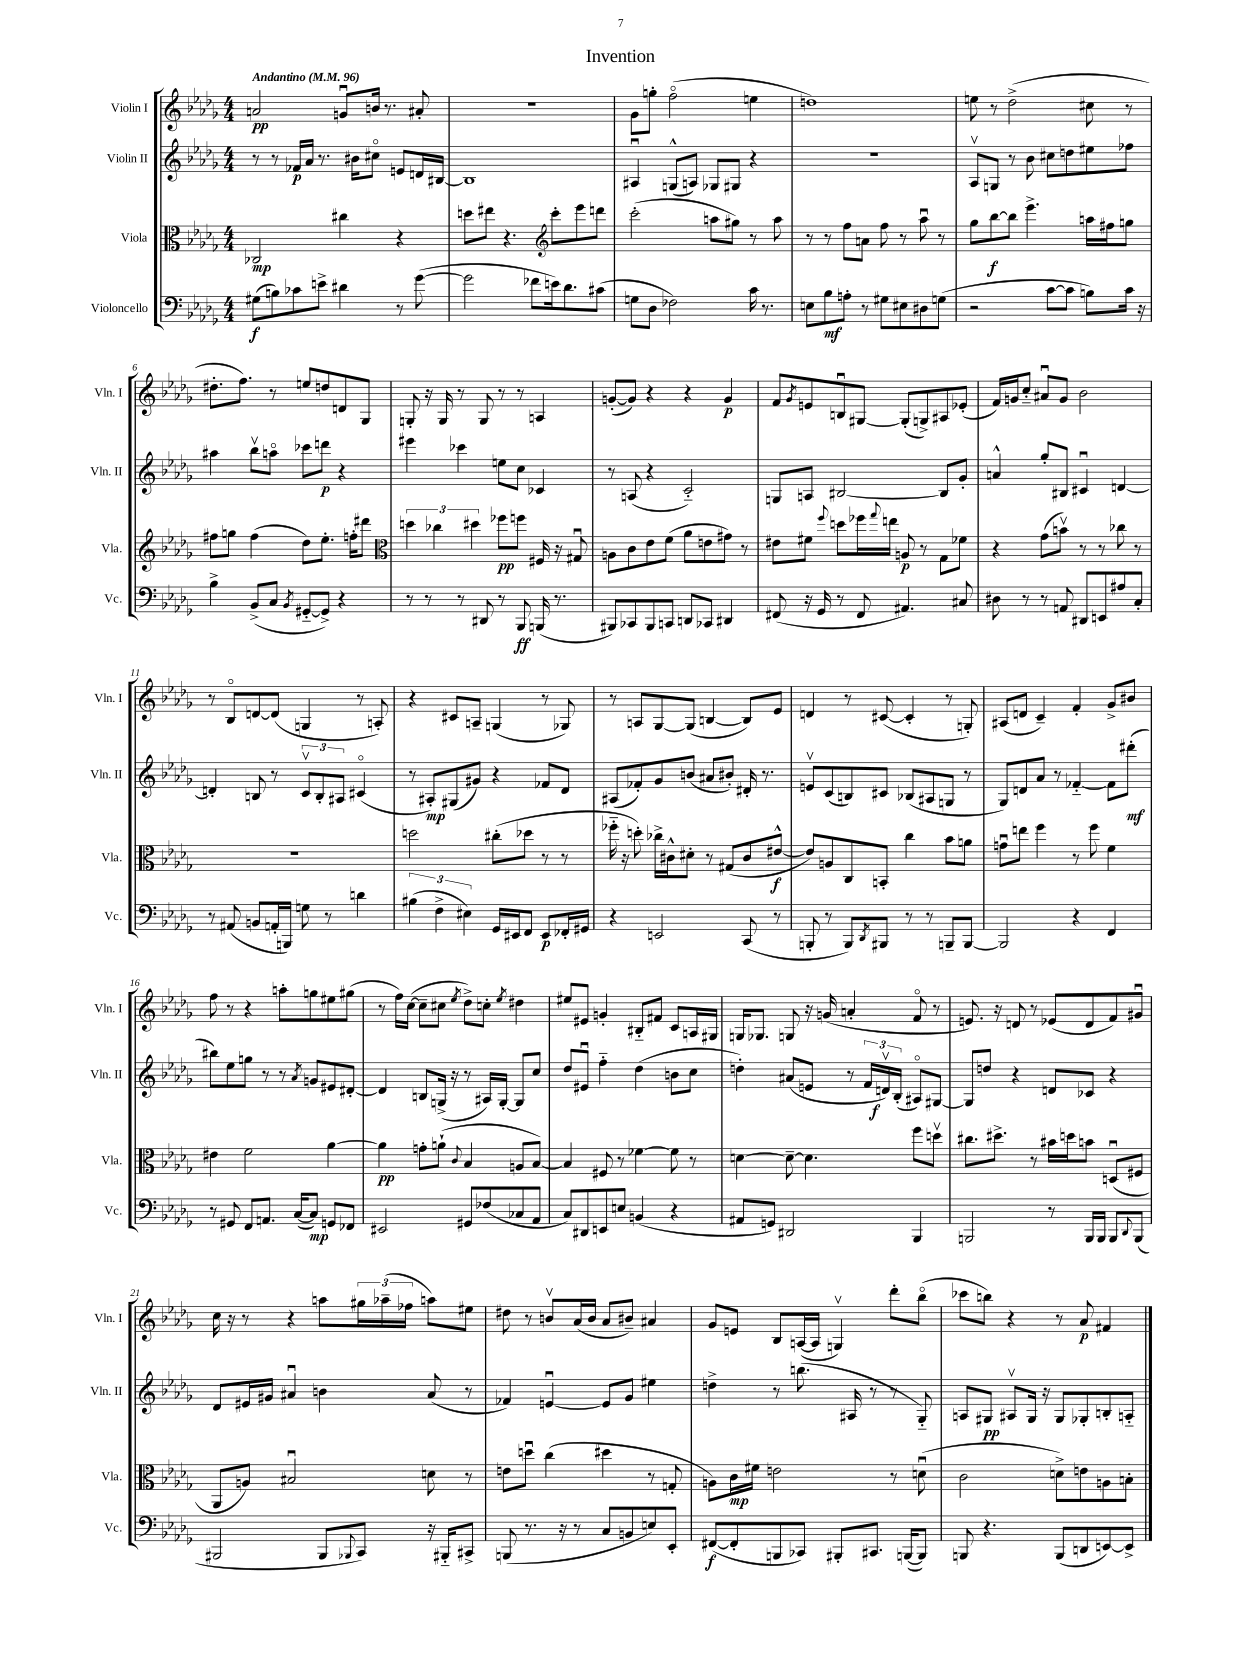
\header { title = "Invention" }
<<
\new StaffGroup <<
\new Staff = "s0" \with { instrumentName = "Violin I" shortInstrumentName = "Vln. I" } {
    \clef treble \key des \major \numericTimeSignature \time 4/4 \tempo "Andantino" 4 = 96
    a'2\pp g'8\downbow b'16 r8. ais'8-. |
    R1 |
    ges'8 g''8-. f''2\flageolet( e''4 |
    d''1) |
    e''8 r8 des''2->( cis''8 r8 |
    dis''8.-. f''8.) r8 e''8 d''8 d'8 ges8 |
    g8-. r16 g16 r8 g8 r8 r8 a4 |
    g'8~-.( g'8) r4 r4 g'4\p |
    f'8 \acciaccatura { ges'8 } e'8 b8\downbow gis8~ gis8-.( g8->) ais8 ees'8-.( |
    f'16) g'16 c''8-_ ais'8\downbow g'8 bes'2 |
    r8 bes8\flageolet d'8~ d'8( g4 r8 a8-.) |
    r4 cis'8 a8-- g4( r8 ges8) |
    r8 a8 ges8~ ges8( b4~ b8) ees'8 |
    d'4 r8 cis'8~( cis'4-. r8 g8-.) |
    ais8( d'8 c'4--) f'4-. ges'8-> bis'8 |
    f''8 r8 r4 a''8-. g''8 eis''8 gis''8( |
    r8 f''16) c''16~( c''8-- cis''8 \acciaccatura { ees''8 } des''8->) c''8-. \acciaccatura { ees''8 } dis''4 |
    eis''8 eis'8 g'4-. bis8-_ fis'8 c'8 a16 gis16 |
    g16 ges8. g8 r16 g'16( a'4-. f'8\flageolet r8 |
    e'8.) r16 d'8 r8 ees'8( d'8 f'8) gis'8\downbow |
    c''16 r16 r8 r4 a''8 \tuplet 3/2 { gis''16 aes''16--( fes''16 } a''8) eis''8 |
    dis''8 r8 b'8\upbow aes'16( b'16 aes'8 bis'8--) ais'4 |
    ges'8 e'8 bes8 a16~( a16 g4\upbow) des'''8-. bes''8\flageolet( |
    ces'''8 b''8) r4 r8 aes'8\p fis'4 \bar "|." |
}
\new Staff = "s1" \with { instrumentName = "Violin II" shortInstrumentName = "Vln. II" } {
    \clef treble \key des \major \numericTimeSignature \time 4/4
    r8 r8 fes'16\p aes'16 r8. bis'16 cis''8\flageolet e'8 d'16 bis16~ |
    bis1 |
    ais4\downbow g8-^( a8) ges8 gis8 r4 |
    R1 |
    aes8\upbow g8 r8 bes'8 cis''8 d''8 eis''8 fes''8 |
    ais''4 bes''8\upbow a''8\flageolet ces'''8 d'''8\p r4 |
    eis'''4 ces'''4 e''8 c''8 ces'4 |
    r8 a8( r4 c'2-_) |
    g8 a8 bis2~ bis8 ges'8-. |
    a'4-^ ges''8-. bis8 cis'4\downbow d'4~ |
    d'4-. b8 r8 \tuplet 3/2 { c'8\upbow b8-. ais8 } cis'4\flageolet( |
    r8 ais8-.\mp) gis8( gis'8) r4 fes'8 des'8 |
    ais8( fes'8-.) ges'8 b'8( ais'8 bis'8-.) dis'16-. r8. |
    e'8\upbow c'8( b8) cis'8 bes8( ais8 g8 r8 |
    ges8) d'8 aes'8 r8 fes'4~-_ fes'8 dis'''8-.\mf( |
    bis''8) ees''8 g''8 r8 r8 \acciaccatura { aes'8 } g'8 eis'8 dis'8~-. |
    dis'4 b8 g16->( r16 r8 ais16) g16~-. g8 c''8 |
    des''8 eis'8\downbow f''4-_ des''4( b'8 c''8 |
    d''4-.) ais'8( e'8 r8 \tuplet 3/2 { f'16 d'16\upbow\f) bes16-.( } ais8\flageolet) gis8~ |
    gis8 d''8 r4 d'8 ces'8 r4 |
    des'8 eis'16 gis'16 ais'4\downbow b'4 ais'8( r8 |
    fes'4) e'4~\downbow e'8 ges'8 eis''4 |
    d''4-> r8 b''8.( ais16 r8 r8 ges8-_) |
    a8 gis8\pp ais8\upbow gis16 r16 gis8 ges8-. b8-. a8-_ \bar "|." |
}
\new Staff = "s2" \with { instrumentName = "Viola" shortInstrumentName = "Vla." } {
    \clef alto \key des \major \numericTimeSignature \time 4/4
    ces2\mp cis''4 r4 |
    d''8 eis''8 r4. \clef treble c'''8-. ees'''8 d'''8 |
    c'''2-.( a''8 gis''8) r8 a''8 |
    r8 r8 f''8 a'8 f''8 r8 aes''8\downbow r8 |
    ges''8 bes''8~\f bes''8 ees'''4.-> a''16 fis''16 g''8 |
    fis''8 g''8 fis''4( des''8) ees''8.-. f''16-. dis'''8 |
    \clef alto \tuplet 3/2 { d''4 ces''4 dis''4 } fes''8\pp f''8 fis16 r16 gis8\downbow |
    a8 c'8 ees'8 f'8( aes'8 e'8 gis'8) r8 |
    eis'8 fis'8 \appoggiatura { f''8 } d''8 fes''16 \appoggiatura { ges''8 } e''16 a8\p r8 ges8 fes'8 |
    r4 ges'8( b'8\upbow) r8 r8 ces''8 r8 |
    R1 |
    d''2 cis''8-.( des''8 r8 r8 |
    fes''16-_ r16 d''8-.) ces''16-> cis'16-^ dis'8-. r8 gis8( cis'8 eis'8~-^\f |
    eis'8) a8 c8 b,8-. c''4 bes'8 a'8 |
    g'8\downbow e''8 f''4 r8 f''8 f'4 |
    eis'4 f'2 aes'4~ |
    aes'4\pp g'8-. a'8-!( \appoggiatura { c'8 } bes4 a8 bes8~) |
    bes4 fis8 r8 fes'4~ fes'8 r8 |
    d'4~ d'8~-- d'4. f''8 d''8\upbow |
    cis''8. dis''8.-> r8 bis'16 d''16 b'8 d8\downbow( fis8 |
    aes,8 a8) bis2\downbow d'8 r8 |
    e'8 d''8\downbow c''4( dis''4 r8 g8-. |
    a8) c'16\mp fis'16 e'2 r8 d'8\downbow( |
    c'2 d'8->) e'8 a8 b8-. \bar "|." |
}
\new Staff = "s3" \with { instrumentName = "Violoncello" shortInstrumentName = "Vc." } {
    \clef bass \key des \major \numericTimeSignature \time 4/4
    gis8\f( b8) ces'8 e'8-> dis'4 r8 ges'8~( |
    ges'2 fes'8 e'16) des'8. cis'8( |
    g8 des8 fes2) c'16 r8. |
    e8 bes8\mf a8-. r8 gis8 eis8 dis8 g8( |
    r2 c'8~ c'8 b8) c'16 r16 |
    bes4-> bes,8->( c8 \acciaccatura { bes,8 } gis,8~-_ gis,8->) r4 |
    r8 r8 r8 dis,8 r8 bes,,8\ff b,,16( r8. |
    bis,,8) ces,8 bis,,8 c,8 d,8 ces,8 dis,4 |
    fis,8( r16 ges,16 r8 fis,8 ais,4.) cis8 |
    dis8 r8 r8 a,8 dis,8 e,8 ais8 c8-. |
    r8 ais,8( b,8 a,16-. b,,16) g8 r8 d'4 |
    \tuplet 3/2 { bis4( f4-> eis4) } ges,16 eis,16 f,8 eis,8\p fes,16-. gis,16 |
    r4 e,2 c,8( r8 |
    b,,8-. r8 b,,8) \acciaccatura { des,8 } bis,,8 r8 r8 b,,8-- b,,8~ |
    b,,2 r4 f,4 |
    r8 gis,8 f,8 a,8. c16~( c8\mp) g,8 fes,8 |
    eis,2 gis,8 fes8( ces8 aes,8 |
    c8) dis,8 e,8 e8 b,4( r4 |
    ais,8 g,8) dis,2 bes,,4 |
    b,,2 r8 b,,16 b,,16 b,,8 \appoggiatura { des,8 } b,,8( |
    bis,,2 bis,,8 \appoggiatura { bes,,8 } c,8) r16 bis,,16-_ cis,8-> |
    b,,8( r8. r16 r8 c8 b,8 e8) ees,8-. |
    fis,8~\f( fis,8-. b,,8 ces,8) bis,,8-. cis,8. b,,16~( b,,8) |
    b,,8 r4. b,,8( d,8 e,8~) e,8-> \bar "|." |
}
>>
>>
